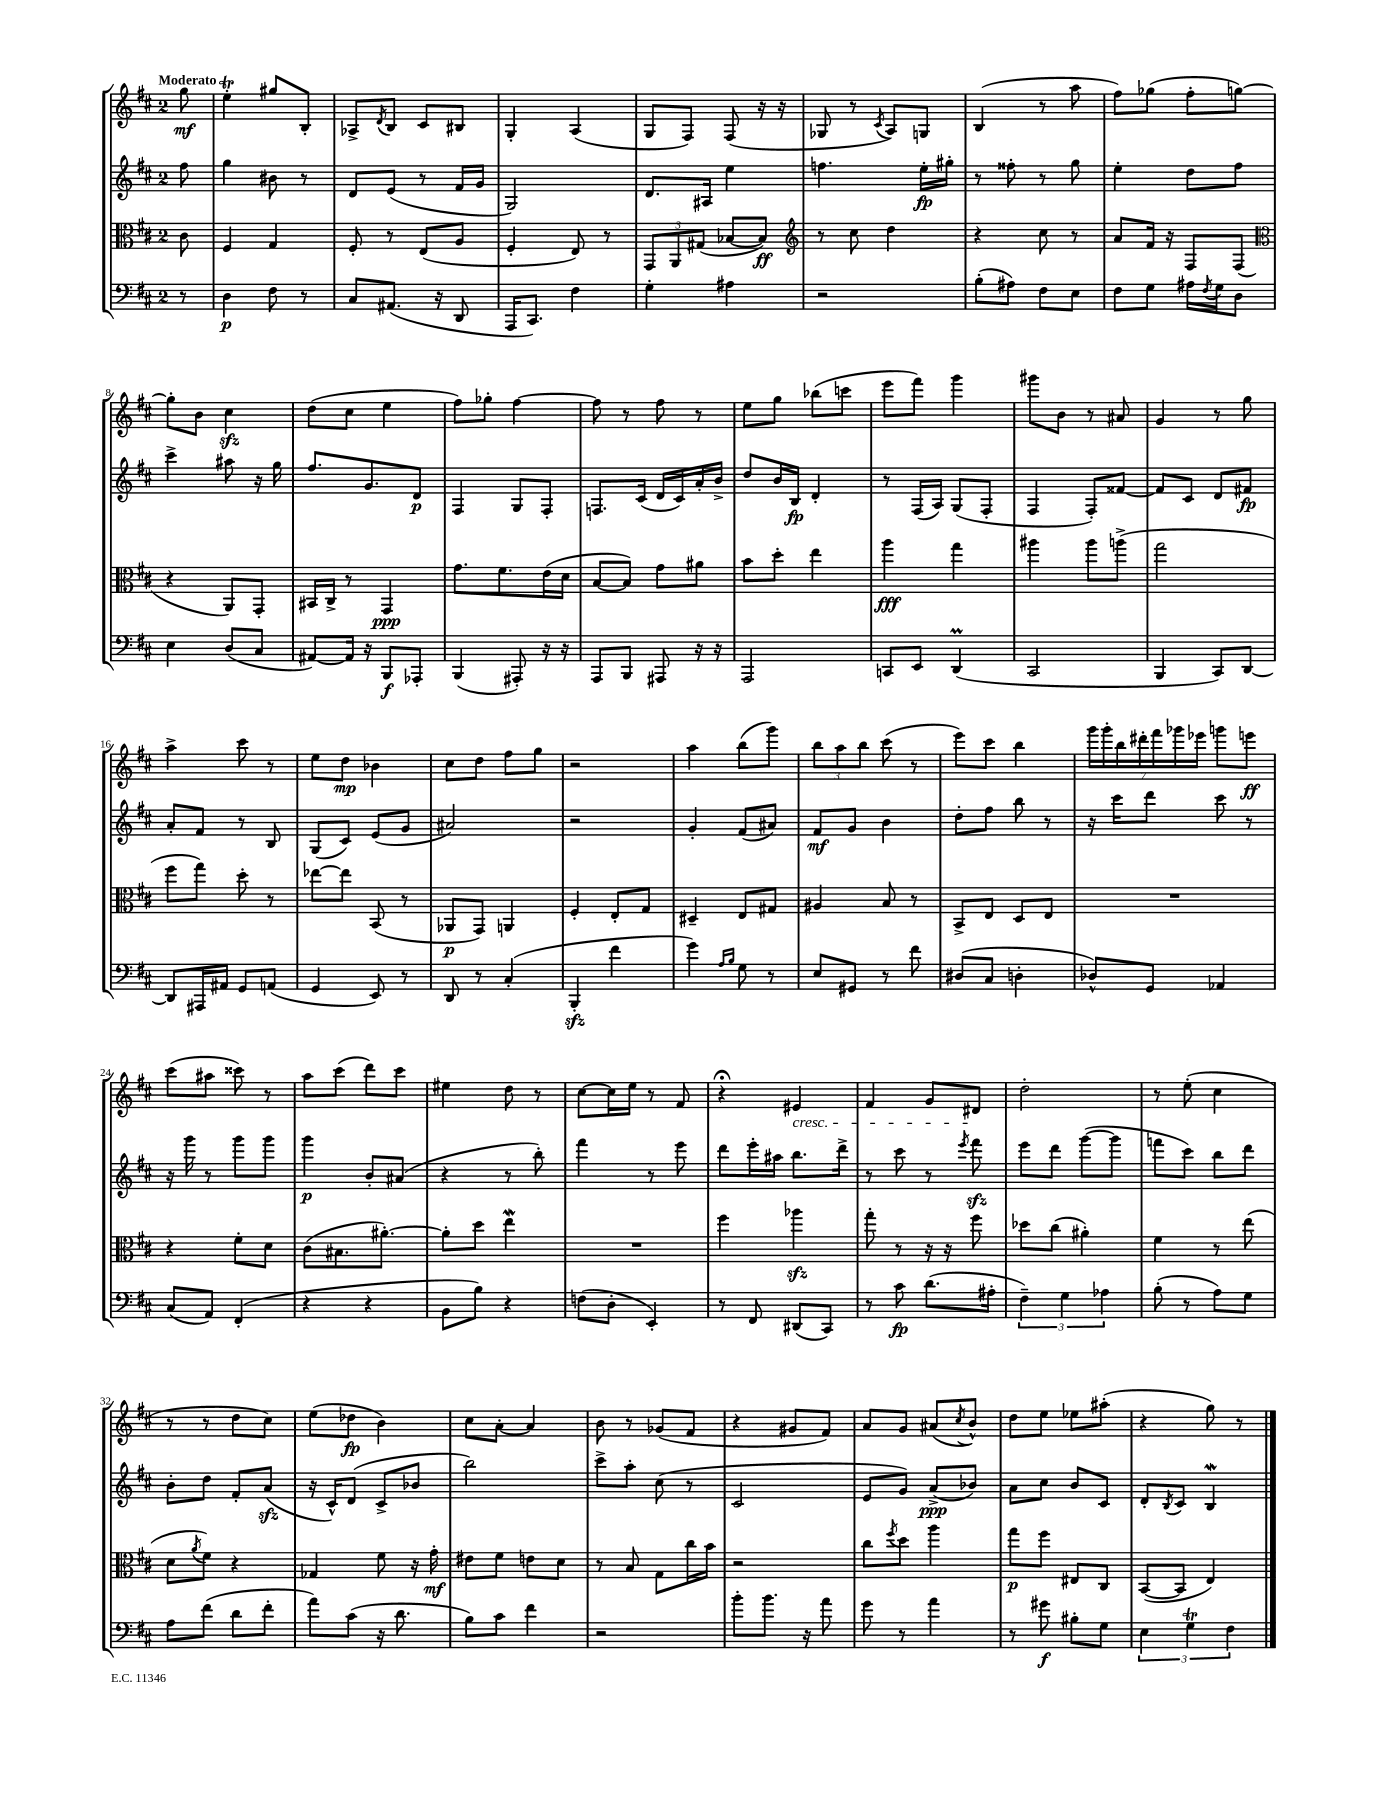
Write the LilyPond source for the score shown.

<<
\new StaffGroup <<
\new Staff = "s0" {
    \clef treble \key d \major \once \override Staff.TimeSignature.style = #'single-digit \time 2/4 \partial 8 \tempo "Moderato"
    g''8\mf |
    e''4-.\trill gis''8 b8-. |
    aes8-> \acciaccatura { d'8 } b8 cis'8 bis8 |
    g4-. a4( |
    g8 fis8) fis8( r16 r16 |
    ges8 r8 \acciaccatura { cis'8 } a8) g8 |
    b4( r8 a''8 |
    fis''8) ges''8( fis''8-. g''8~) |
    g''8-. b'8 cis''4\sfz |
    d''8( cis''8 e''4 |
    fis''8) ges''8-. fis''4~ |
    fis''8 r8 fis''8 r8 |
    e''8 g''8 bes''8( c'''8 |
    e'''8 fis'''8) g'''4 |
    gis'''8 b'8 r8 ais'8 |
    g'4 r8 g''8 |
    a''4-> cis'''8 r8 |
    e''8 d''8\mp bes'4 |
    cis''8 d''8 fis''8 g''8 |
    r2 |
    a''4 b''8( g'''8) |
    \tuplet 3/2 { b''8 a''8 b''8 } cis'''8( r8 |
    e'''8) cis'''8 b''4 |
    \tuplet 7/4 { g'''16 g'''16-. b''16 dis'''16-. fis'''16 ges'''16 ees'''16 } g'''8 e'''8\ff |
    cis'''8( ais''8 cisis'''8) r8 |
    a''8 cis'''8( d'''8) cis'''8 |
    eis''4 d''8 r8 |
    cis''8~ cis''16 e''16 r8 fis'8 |
    r4\fermata eis'4\cresc |
    fis'4 g'8 dis'8\! |
    d''2-. |
    r8 e''8-.( cis''4 |
    r8 r8 d''8 cis''8) |
    e''8( des''8\fp b'4) |
    cis''8 a'8~-. a'4 |
    b'8 r8 ges'8( fis'8 |
    r4 gis'8 fis'8) |
    a'8 g'8 ais'8( \acciaccatura { cis''8 } b'8-^) |
    d''8 e''8 ees''8 ais''8-.( |
    r4 g''8) r8 \bar "|." |
}
\new Staff = "s1" {
    \clef treble \key d \major \once \override Staff.TimeSignature.style = #'single-digit \time 2/4 \partial 8
    fis''8 |
    g''4 bis'8 r8 |
    d'8 e'8( r8 fis'16 g'16 |
    g2) |
    d'8. ais16 e''4 |
    f''4. e''16-.\fp gis''16-. |
    r8 fisis''8-. r8 g''8 |
    e''4-. d''8 fis''8 |
    cis'''4-> ais''8 r16 g''16 |
    fis''8. g'8. d'8\p |
    fis4 g8 fis8-. |
    f8. cis'16( d'16 cis'16) a'16-. b'16-> |
    d''8 b'16 b16\fp d'4-. |
    r8 fis16( a16) g8( fis8-. |
    fis4 fis8-.) fisis'8~ |
    fisis'8 cis'8 d'8 fis'8\fp |
    a'8-. fis'8 r8 b8 |
    g8( cis'8) e'8( g'8 |
    ais'2) |
    r2 |
    g'4-. fis'8( ais'8) |
    fis'8\mf g'8 b'4 |
    d''8-. fis''8 b''8 r8 |
    r16 cis'''16 d'''8 cis'''8 r8 |
    r16 g'''16 r8 g'''8 g'''8 |
    g'''4\p b'8-. ais'8( |
    r4 r8 b''8-.) |
    fis'''4 r8 e'''8 |
    d'''8 e'''16-. ais''16 b''8. d'''16-> |
    r8 cis'''8 r8 \acciaccatura { e'''8 } fis'''8\sfz |
    e'''8 d'''8 g'''8~( g'''8 |
    f'''8 cis'''8) b''8 d'''8 |
    b'8-. d''8 fis'8-. a'8\sfz( |
    r16 cis'16-^) d'8( cis'8-> bes'8 |
    b''2) |
    cis'''8-> a''8-. cis''8( r8 |
    cis'2 |
    e'8 g'8) a'8->\ppp( bes'8) |
    a'8 cis''8 b'8 cis'8 |
    d'8-. \acciaccatura { b8 } cis'8 b4\mordent \bar "|." |
}
\new Staff = "s2" {
    \clef alto \key d \major \once \override Staff.TimeSignature.style = #'single-digit \time 2/4 \partial 8
    cis'8 |
    fis4 g4 |
    fis8-. r8 e8( a8 |
    fis4-. e8) r8 |
    \tuplet 3/2 { g,8 a,8 gis8( } bes8~ bes8\ff) |
    \clef treble r8 cis''8 d''4 |
    r4 cis''8 r8 |
    a'8 fis'16 r16 fis8 fis8( |
    \clef alto r4 a,8) g,8-. |
    bis,16 cis16-> r8 g,4\ppp |
    g'8. fis'8. e'16( d'16 |
    b8~ b8) g'8 ais'8 |
    b'8 d''8-. e''4 |
    a''4\fff g''4 |
    ais''4 ais''8 a''8->( |
    g''2 |
    fis''8 g''8) d''8-. r8 |
    ees''8~ ees''8 b,8( r8 |
    aes,8\p g,8) a,4 |
    fis4-. e8-. g8 |
    dis4-- e8 gis8 |
    ais4 b8 r8 |
    b,8-> e8 d8 e8 |
    R2 |
    r4 fis'8-. d'8 |
    cis'8( bis8. ais'8.~-.) |
    ais'8-. d''8 e''4\mordent |
    R2 |
    fis''4 aes''4\sfz |
    g''8-. r8 r16 r16 fis''8 |
    des''8 cis''8( ais'4-.) |
    fis'4 r8 e''8( |
    d'8 \acciaccatura { a'8 } fis'8) r4 |
    ges4 fis'8 r16 g'16-.\mf |
    eis'8 fis'8 e'8 d'8 |
    r8 b8 g8 cis''16 b'16 |
    r2 |
    cis''8 \acciaccatura { fis''8 } d''8 a''4 |
    g''8\p fis''8 eis8 cis8 |
    b,8~( b,8 e4) \bar "|." |
}
\new Staff = "s3" {
    \clef bass \key d \major \once \override Staff.TimeSignature.style = #'single-digit \time 2/4 \partial 8
    r8 |
    d4\p fis8 r8 |
    cis8 ais,8.( r16 d,8 |
    a,,16 cis,8.) fis4 |
    g4-. ais4 |
    r2 |
    b8-.( ais8) fis8 e8 |
    fis8 g8 ais16 \acciaccatura { fis8 } g16 d8 |
    e4 d8( cis8 |
    ais,8~) ais,16 r16 b,,8\f aes,,8-. |
    b,,4( ais,,8-.) r16 r16 |
    a,,8 b,,8 ais,,8 r16 r16 |
    a,,2 |
    c,8 e,8 d,4\prall( |
    cis,2 |
    b,,4 cis,8) d,8~ |
    d,8 ais,,16 ais,16 g,8 a,8( |
    g,4 e,8) r8 |
    d,8 r8 cis4-.( |
    b,,4-.\sfz fis'4 |
    g'4) \grace { a16 b16 } g8 r8 |
    e8 gis,8 r8 fis'8 |
    dis8( cis8 d4-. |
    des8-^) g,8 aes,4 |
    cis8( a,8) fis,4-.( |
    r4 r4 |
    b,8 b8) r4 |
    f8( d8-. e,4-.) |
    r8 fis,8 dis,8( cis,8) |
    r8 cis'8\fp d'8.( ais16-. |
    \tuplet 3/2 { fis4--) g4 aes4 } |
    b8-.( r8 a8) g8 |
    a8 fis'8( d'8 fis'8-. |
    a'8) cis'8( r16 d'8. |
    b8) cis'8 fis'4 |
    r2 |
    b'8-. b'8. r16 a'8 |
    g'8 r8 a'4 |
    r8 gis'8\f bis8-. g8 |
    \tuplet 3/2 { e4 g4\trill fis4 } \bar "|." |
}
>>
>>
